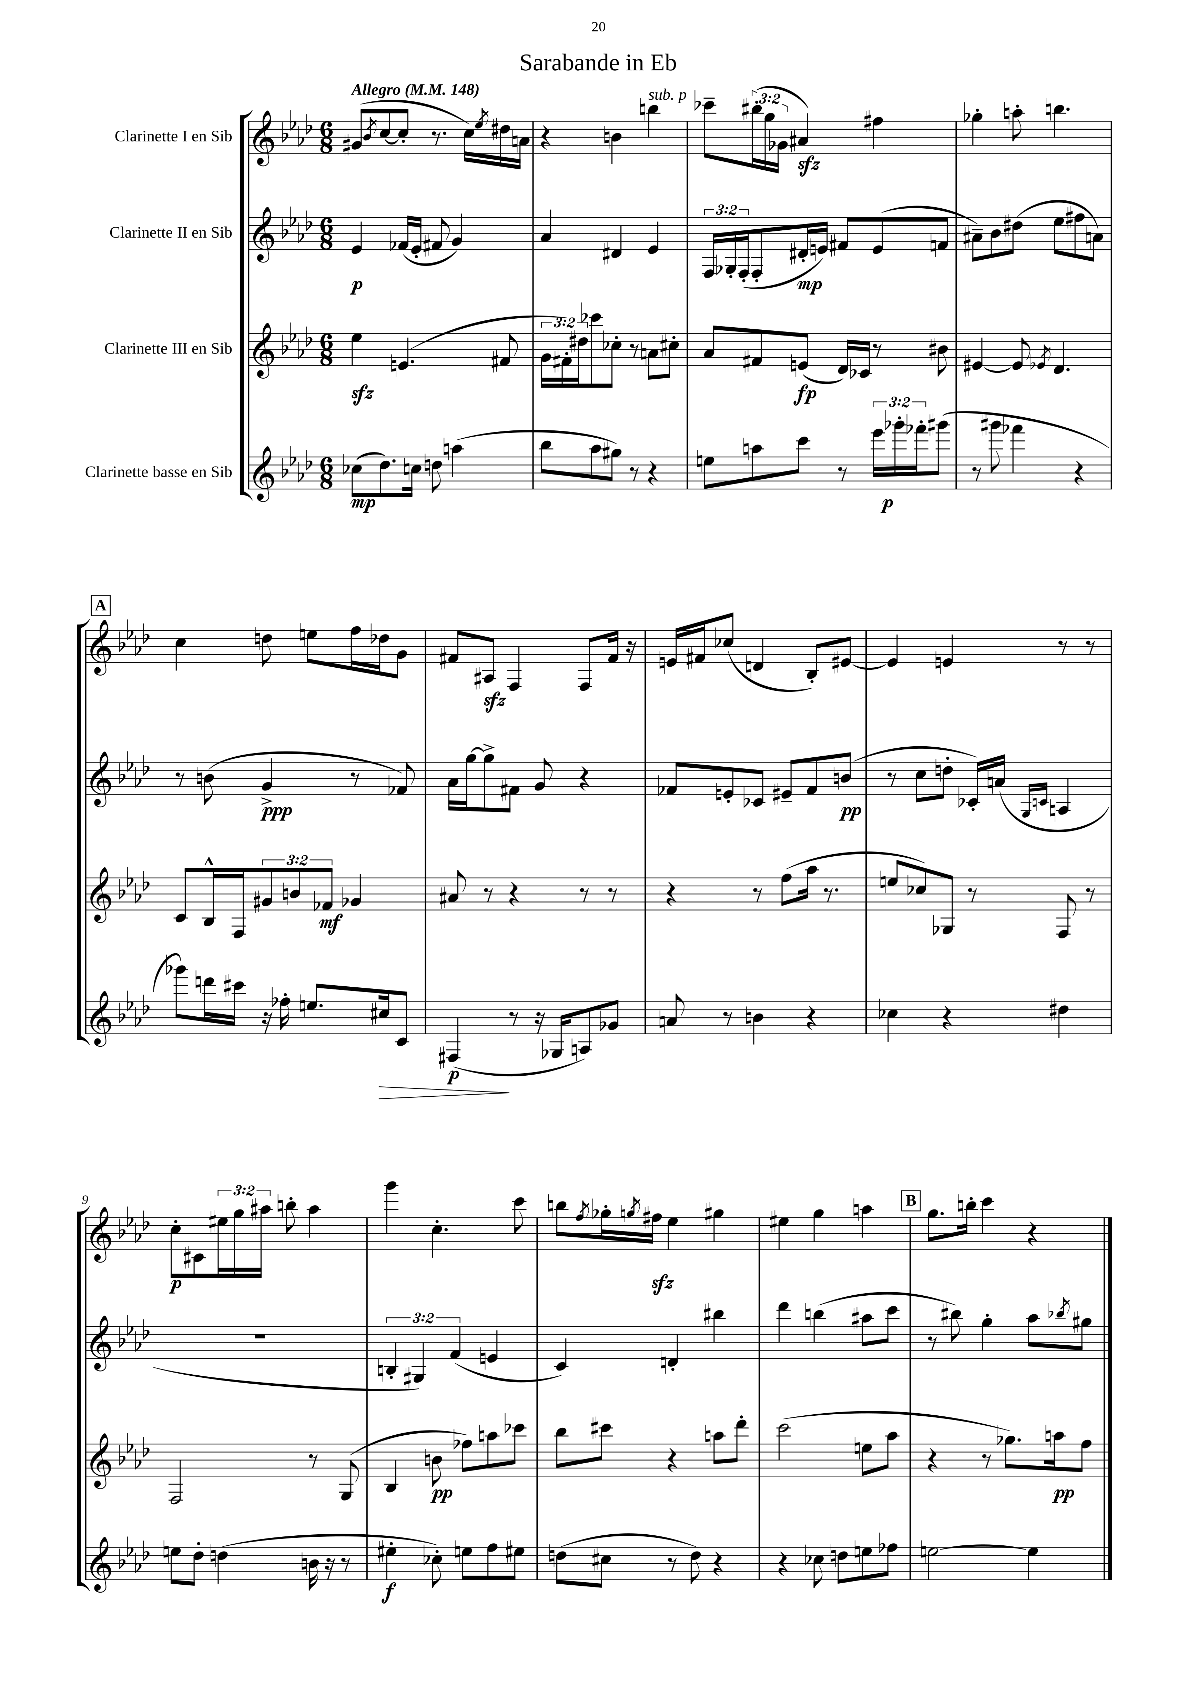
\header { title = "Sarabande in Eb" }
<<
\new StaffGroup <<
\new Staff = "s0" \with { instrumentName = "Clarinette I en Sib" } {
    \clef treble \key aes \major \numericTimeSignature \time 6/8 \override Staff.TupletNumber.text = #tuplet-number::calc-fraction-text \tempo "Allegro" 4 = 148
    gis'8( \acciaccatura { bes'8 } c''8~ c''8-. r8. c''16) \acciaccatura { ees''8 } dis''16 a'16 |
    r4 b'4 b''4^\markup { \italic "sub. p" } |
    ces'''8-- \tuplet 3/2 { bis''16-.( g''16 ges'16 } ais'4\sfz) fis''4 |
    ges''4-. a''8-. b''4. |
    \mark \markup { \box "A" } c''4 d''8 e''8 f''16 des''16 g'8 |
    fis'8 ais8\sfz f4 f8 fis'16 r16 |
    e'16 fis'16 ces''8( d'4 bes8-.) eis'8~ |
    eis'4 e'4 r8 r8 |
    c''8-.\p cis'8 \tuplet 3/2 { eis''16 g''16 ais''16 } b''8-. ais''4 |
    g'''4 c''4.-. c'''8 |
    b''8 \acciaccatura { f''8 } ges''16-. \acciaccatura { g''8 } fis''16\sfz ees''4 gis''4 |
    eis''4 g''4 a''4 |
    \mark \markup { \box "B" } g''8. b''16-. c'''4 r4 \bar "|." |
}
\new Staff = "s1" \with { instrumentName = "Clarinette II en Sib" } {
    \clef treble \key aes \major \numericTimeSignature \time 6/8 \override Staff.TupletNumber.text = #tuplet-number::calc-fraction-text
    ees'4\p fes'16( ees'16-. fis'8 g'4) |
    aes'4 dis'4 ees'4 |
    \tuplet 3/2 { f16 ges16-. f16-.( } f8-. dis'16-.\mp e'16) fis'8 e'8( f'8 |
    ais'8--) bes'8 dis''8( ees''8 fis''8 a'8) |
    \mark \markup { \box "A" } r8 b'8( g'4->\ppp r8 fes'8) |
    aes'16 g''16~ g''8-> fis'8 g'8 r4 |
    fes'8 e'8-. ces'8 eis'8-- fes'8 b'8\pp( |
    r8 c''8 d''8-. ces'16-.) a'16( \grace { g16 c'16 } a4 |
    R2. |
    \tuplet 3/2 { b4-. gis4) f'4( } e'4 |
    c'4) d'4-. bis''4 |
    des'''4 b''4( ais''8 c'''8 |
    \mark \markup { \box "B" } r8 bis''8) g''4-. aes''8 \acciaccatura { bes''8 } gis''8 \bar "|." |
}
\new Staff = "s2" \with { instrumentName = "Clarinette III en Sib" } {
    \clef treble \key aes \major \numericTimeSignature \time 6/8 \override Staff.TupletNumber.text = #tuplet-number::calc-fraction-text
    ees''4\sfz e'4.( fis'8 |
    \tuplet 3/2 { g'16 fis'16-.) dis''16 } ces'''8 ces''8-. r8 a'8 cis''8-. |
    aes'8 fis'8 e'8\fp( des'16) ces'16 r8 bis'8 |
    eis'4~ eis'8 \acciaccatura { ees'8 } des'4. |
    \mark \markup { \box "A" } c'8 bes16-^ f16 \tuplet 3/2 { gis'8 b'8 fes'8\mf } ges'4 |
    ais'8 r8 r4 r8 r8 |
    r4 r8 f''8( aes''16 r8. |
    e''8 ces''8) ges8 r8 f8 r8 |
    f2 r8 g8( |
    bes4 b'8\pp fes''8) a''8 ces'''8 |
    bes''8 cis'''8 r4 a''8 des'''8-. |
    c'''2( e''8 aes''8 |
    \mark \markup { \box "B" } r4 r8 ges''8.) a''16\pp f''8 \bar "|." |
}
\new Staff = "s3" \with { instrumentName = "Clarinette basse en Sib" } {
    \clef treble \key aes \major \numericTimeSignature \time 6/8 \override Staff.TupletNumber.text = #tuplet-number::calc-fraction-text
    ces''8\mp( des''8.) c''16 d''8 a''4( |
    bes''8 aes''8 gis''8) r8 r4 |
    e''8 a''8 c'''8 r8 \tuplet 3/2 { ees'''16 ges'''16-.\p fes'''16-. } gis'''8( |
    r8 gis'''8 fes'''4 r4 |
    \mark \markup { \box "A" } ges'''8) d'''16 cis'''16 r16 fes''16-. e''8. cis''16\> c'8 |
    fis4\p\!( r8 r16 ges16 a8) ges'8 |
    a'8 r8 b'4 r4 |
    ces''4 r4 dis''4 |
    e''8 des''8-. d''4( b'16 r16 r8 |
    eis''4-.\f ces''8-.) e''8 f''8 eis''8 |
    d''8( cis''8 r8 d''8) r4 |
    r4 ces''8 d''8 e''8 fes''8 |
    \mark \markup { \box "B" } e''2~ e''4 \bar "|." |
}
>>
>>
